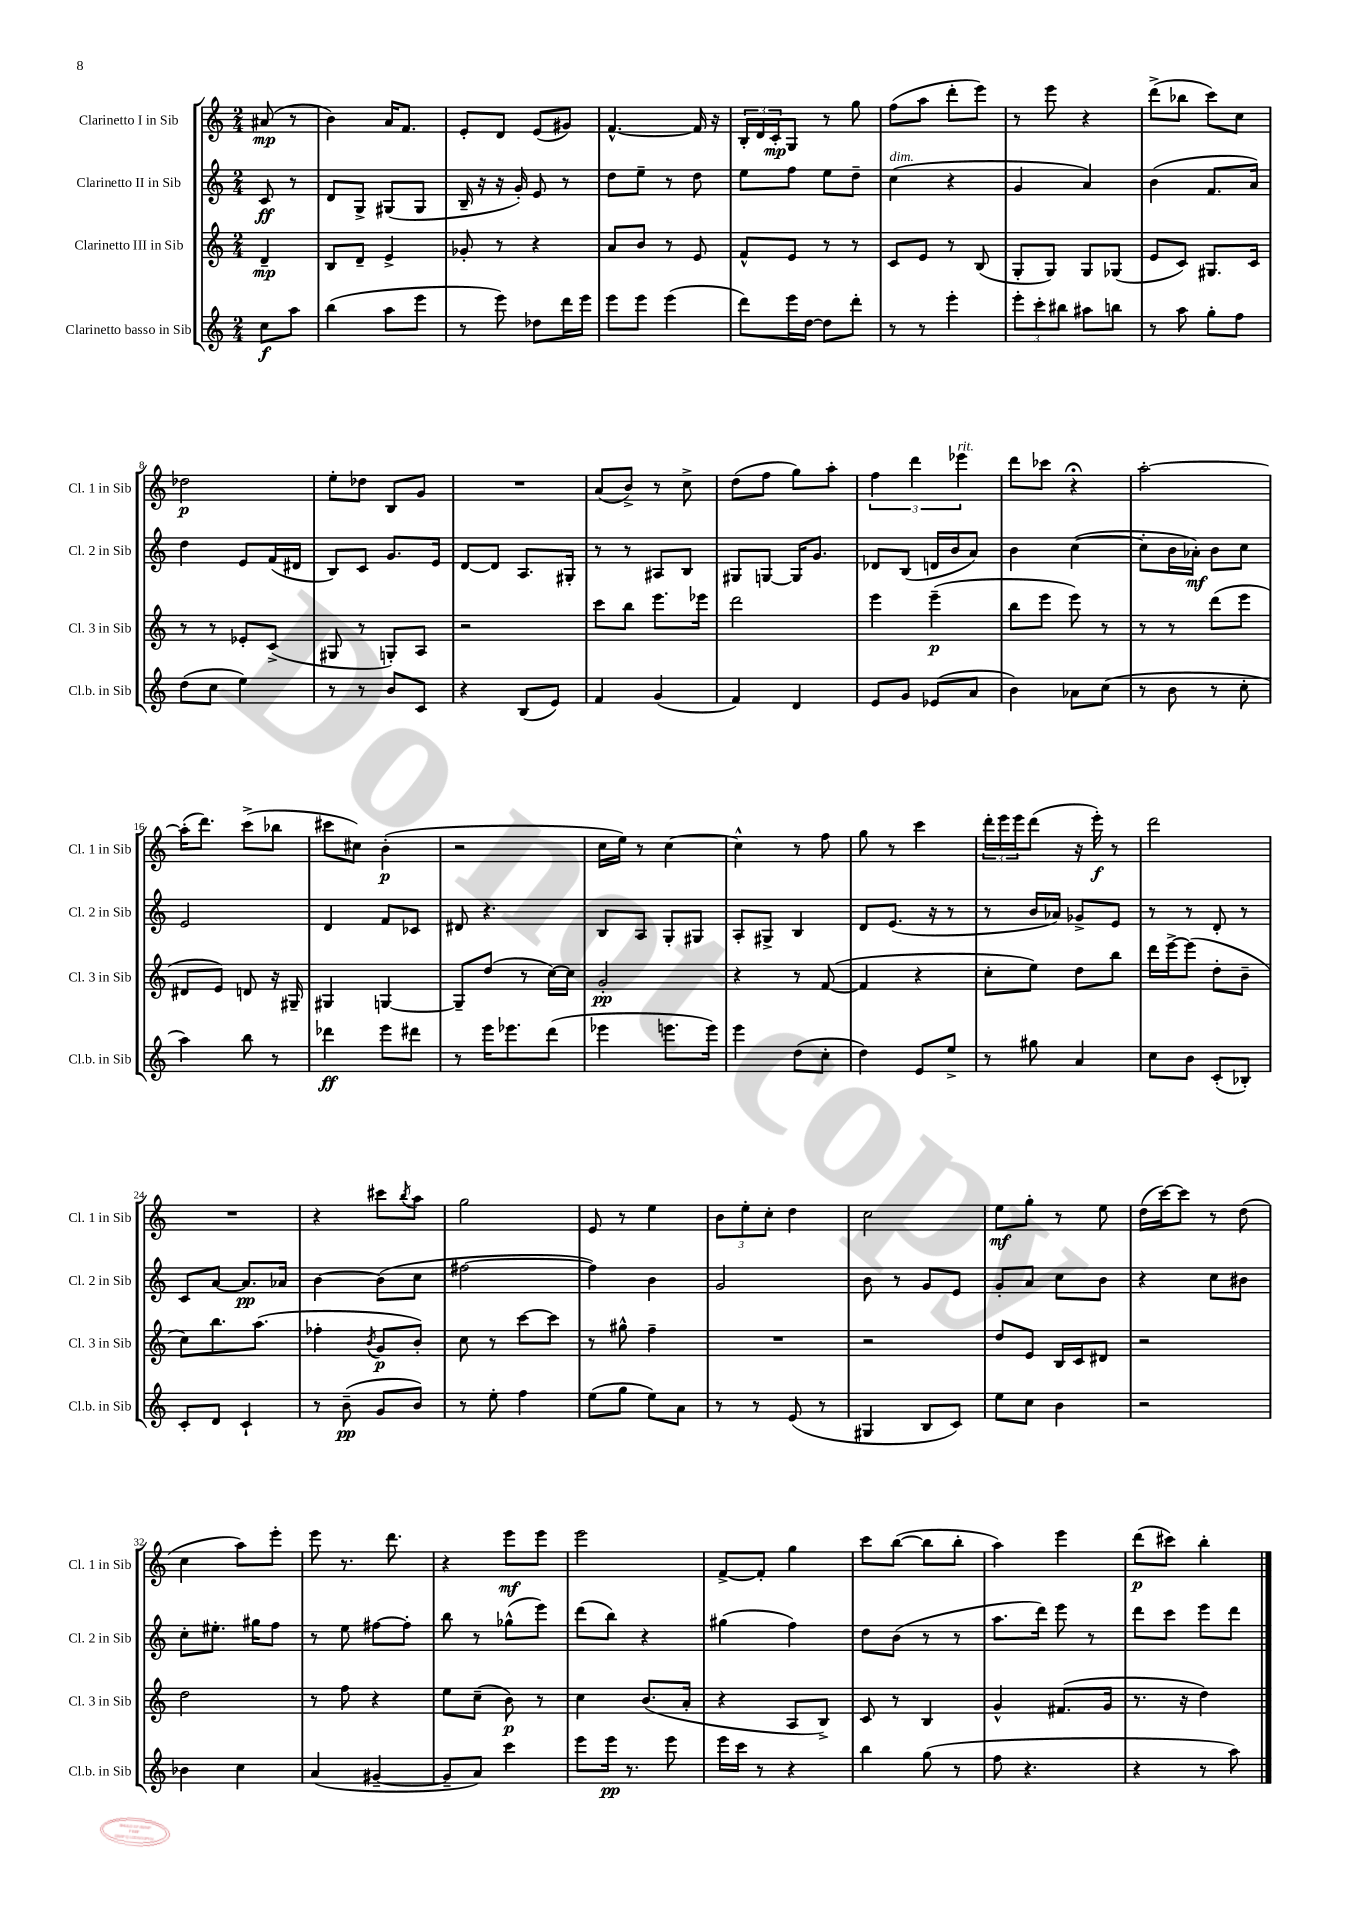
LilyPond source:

<<
\new StaffGroup <<
\new Staff = "s0" \with { instrumentName = "Clarinetto I in Sib" shortInstrumentName = "Cl. 1 in Sib" } {
    \clef treble \key c \major \numericTimeSignature \time 2/4 \partial 4
    ais'8\mp( r8 |
    b'4) a'16 f'8. |
    e'8-. d'8 e'8( gis'8) |
    f'4.~-^ f'16 r16 |
    \tuplet 3/2 { b16-. d'16 c'16-.\mp } g8 r8 g''8 |
    f''8( a''8 d'''8-. e'''8) |
    r8 e'''8 r4 |
    d'''8->( bes''8 c'''8) c''8 |
    des''2\p |
    e''8-. des''8 b8 g'8 |
    R2 |
    a'8( b'8->) r8 c''8-> |
    d''8( f''8 g''8) a''8-. |
    \tuplet 3/2 { f''4 d'''4 ees'''4^\markup { \italic "rit." } } |
    d'''8 ces'''8 r4\fermata |
    a''2~-. |
    a''16-.( d'''8.) c'''8->( bes''8 |
    cis'''8 cis''8) b'4-.\p( |
    r2 |
    c''16 e''16) r8 c''4~ |
    c''4-^ r8 f''8 |
    g''8 r8 c'''4 |
    \tuplet 3/2 { d'''16-. e'''16 e'''16 } d'''8( r16 e'''16-.\f) r8 |
    d'''2 |
    R2 |
    r4 cis'''8 \acciaccatura { b''8 } a''8 |
    g''2 |
    e'8 r8 e''4 |
    \tuplet 3/2 { b'8 e''8-. c''8-. } d''4 |
    c''2 |
    e''8\mf g''8-. r8 e''8 |
    d''16( c'''16~) c'''8 r8 d''8( |
    c''4 a''8) e'''8-. |
    e'''8 r8. d'''8. |
    r4 e'''8\mf e'''8 |
    e'''2 |
    f'8~-> f'8-. g''4 |
    c'''8 b''8~( b''8 b''8-. |
    a''4) e'''4 |
    d'''8\p( cis'''8) b''4-. \bar "|." |
}
\new Staff = "s1" \with { instrumentName = "Clarinetto II in Sib" shortInstrumentName = "Cl. 2 in Sib" } {
    \clef treble \key c \major \numericTimeSignature \time 2/4 \partial 4
    c'8\ff r8 |
    d'8 g8-> gis8( gis8 |
    b16-- r16 r16 g'16-.) e'8 r8 |
    d''8 e''8-- r8 d''8 |
    e''8 f''8 e''8 d''8-- |
    c''4^\markup { \italic "dim." }( r4 |
    g'4 a'4) |
    b'4( f'8. a'16) |
    d''4 e'8 f'16( dis'16 |
    b8) c'8 g'8. e'16 |
    d'8~ d'8 a8. gis16-. |
    r8 r8 ais8 b8 |
    gis8 g8~ g16 g'8. |
    des'8 b8( d'16 b'16 a'8) |
    b'4 c''4~( |
    c''8-. b'16 aes'16-.\mf) b'8 c''8 |
    e'2 |
    d'4 f'8 ces'8 |
    dis'8 r4. |
    b8 a8 g8-. gis8 |
    a8-. gis8-> b4 |
    d'8 e'8.( r16 r8 |
    r8 b'16 aes'16) ges'8-> e'8 |
    r8 r8 d'8-. r8 |
    c'8 a'8~ a'8.\pp aes'16 |
    b'4~ b'8( c''8 |
    fis''2~ |
    fis''4) b'4 |
    g'2 |
    b'8 r8 g'8 e'8 |
    g'8-. a'8 c''8 b'8 |
    r4 c''8 bis'8 |
    c''8-. eis''8.-. gis''16 f''8 |
    r8 e''8 fis''8~ fis''8-. |
    b''8 r8 ges''8-^( e'''8) |
    d'''8( b''8) r4 |
    gis''4( f''4) |
    d''8 b'8( r8 r8 |
    a''8. d'''16) e'''8 r8 |
    d'''8 c'''8 e'''8 d'''8 \bar "|." |
}
\new Staff = "s2" \with { instrumentName = "Clarinetto III in Sib" shortInstrumentName = "Cl. 3 in Sib" } {
    \clef treble \key c \major \numericTimeSignature \time 2/4 \partial 4
    d'4--\mp |
    b8 d'8-- e'4-> |
    ges'8-. r8 r4 |
    a'8 b'8 r8 e'8 |
    f'8-^ e'8 r8 r8 |
    c'8 e'8 r8 b8( |
    g8-. g8) g8 ges8( |
    e'8 c'8) gis8. c'16 |
    r8 r8 ees'8-. c'8->( |
    gis8 r8 g8-.) a8 |
    r2 |
    c'''8 b''8 e'''8. ees'''16 |
    d'''2 |
    e'''4 e'''4--\p( |
    b''8 e'''8 e'''8) r8 |
    r8 r8 d'''8( e'''8 |
    dis'8 e'8) d'8 r16 gis16-- |
    gis4 g4~ |
    g8-- d''8( r8 c''16~) c''16 |
    g'2-.\pp |
    r4 r8 f'8~( |
    f'4 r4 |
    c''8-. e''8) d''8 b''8 |
    d'''16 e'''16~-> e'''8( d''8-. b'8-- |
    c''8) b''8. a''8.( |
    fes''4-. \acciaccatura { b'8 } g'8\p b'8-.) |
    c''8 r8 c'''8~ c'''8 |
    r8 gis''8-^ f''4-- |
    R2 |
    r2 |
    d''8 e'8 b16 c'16 dis'8 |
    r2 |
    d''2 |
    r8 f''8 r4 |
    e''8 c''8--( b'8\p) r8 |
    c''4 b'8.( a'16-. |
    r4 a8 b8->) |
    c'8 r8 b4 |
    g'4-^ fis'8.( g'16 |
    r8. r16 d''4) \bar "|." |
}
\new Staff = "s3" \with { instrumentName = "Clarinetto basso in Sib" shortInstrumentName = "Cl.b. in Sib" } {
    \clef treble \key c \major \numericTimeSignature \time 2/4 \partial 4
    c''8\f a''8 |
    b''4( a''8 e'''8 |
    r8 e'''8) des''8 d'''16 e'''16 |
    e'''8 e'''8 e'''4( |
    d'''8) e'''16 d''16~ d''8 d'''8-. |
    r8 r8 e'''4-. |
    \tuplet 3/2 { e'''8-. c'''8-. bis''8 } ais''8 b''8 |
    r8 a''8 g''8-. f''8 |
    d''8( c''8 e''4) |
    r8 r8 b'8 c'8 |
    r4 b8( e'8) |
    f'4 g'4( |
    f'4) d'4 |
    e'8 g'8 ees'8( a'8 |
    b'4) aes'8 c''8( |
    r8 b'8 r8 c''8-. |
    a''4) b''8 r8 |
    des'''4\ff e'''8 dis'''8 |
    r8 e'''16 ees'''8. d'''8( |
    ees'''4 e'''8. e'''16) |
    e'''4 d''8( c''8-. |
    d''4) e'8 e''8-> |
    r8 gis''8 a'4 |
    c''8 b'8 c'8-.( bes8-.) |
    c'8-. d'8 c'4-! |
    r8 b'8--\pp( g'8 b'8) |
    r8 e''8-. f''4 |
    e''8( g''8 e''8) a'8 |
    r8 r8 e'8( r8 |
    gis4 b8 c'8) |
    e''8 c''8 b'4 |
    r2 |
    bes'4 c''4 |
    a'4( gis'4~-- |
    gis'8-- a'8) c'''4 |
    e'''8 e'''16\pp r8. e'''8 |
    e'''16 c'''16 r8 r4 |
    b''4 g''8( r8 |
    f''8 r4. |
    r4 r8 a''8) \bar "|." |
}
>>
>>
